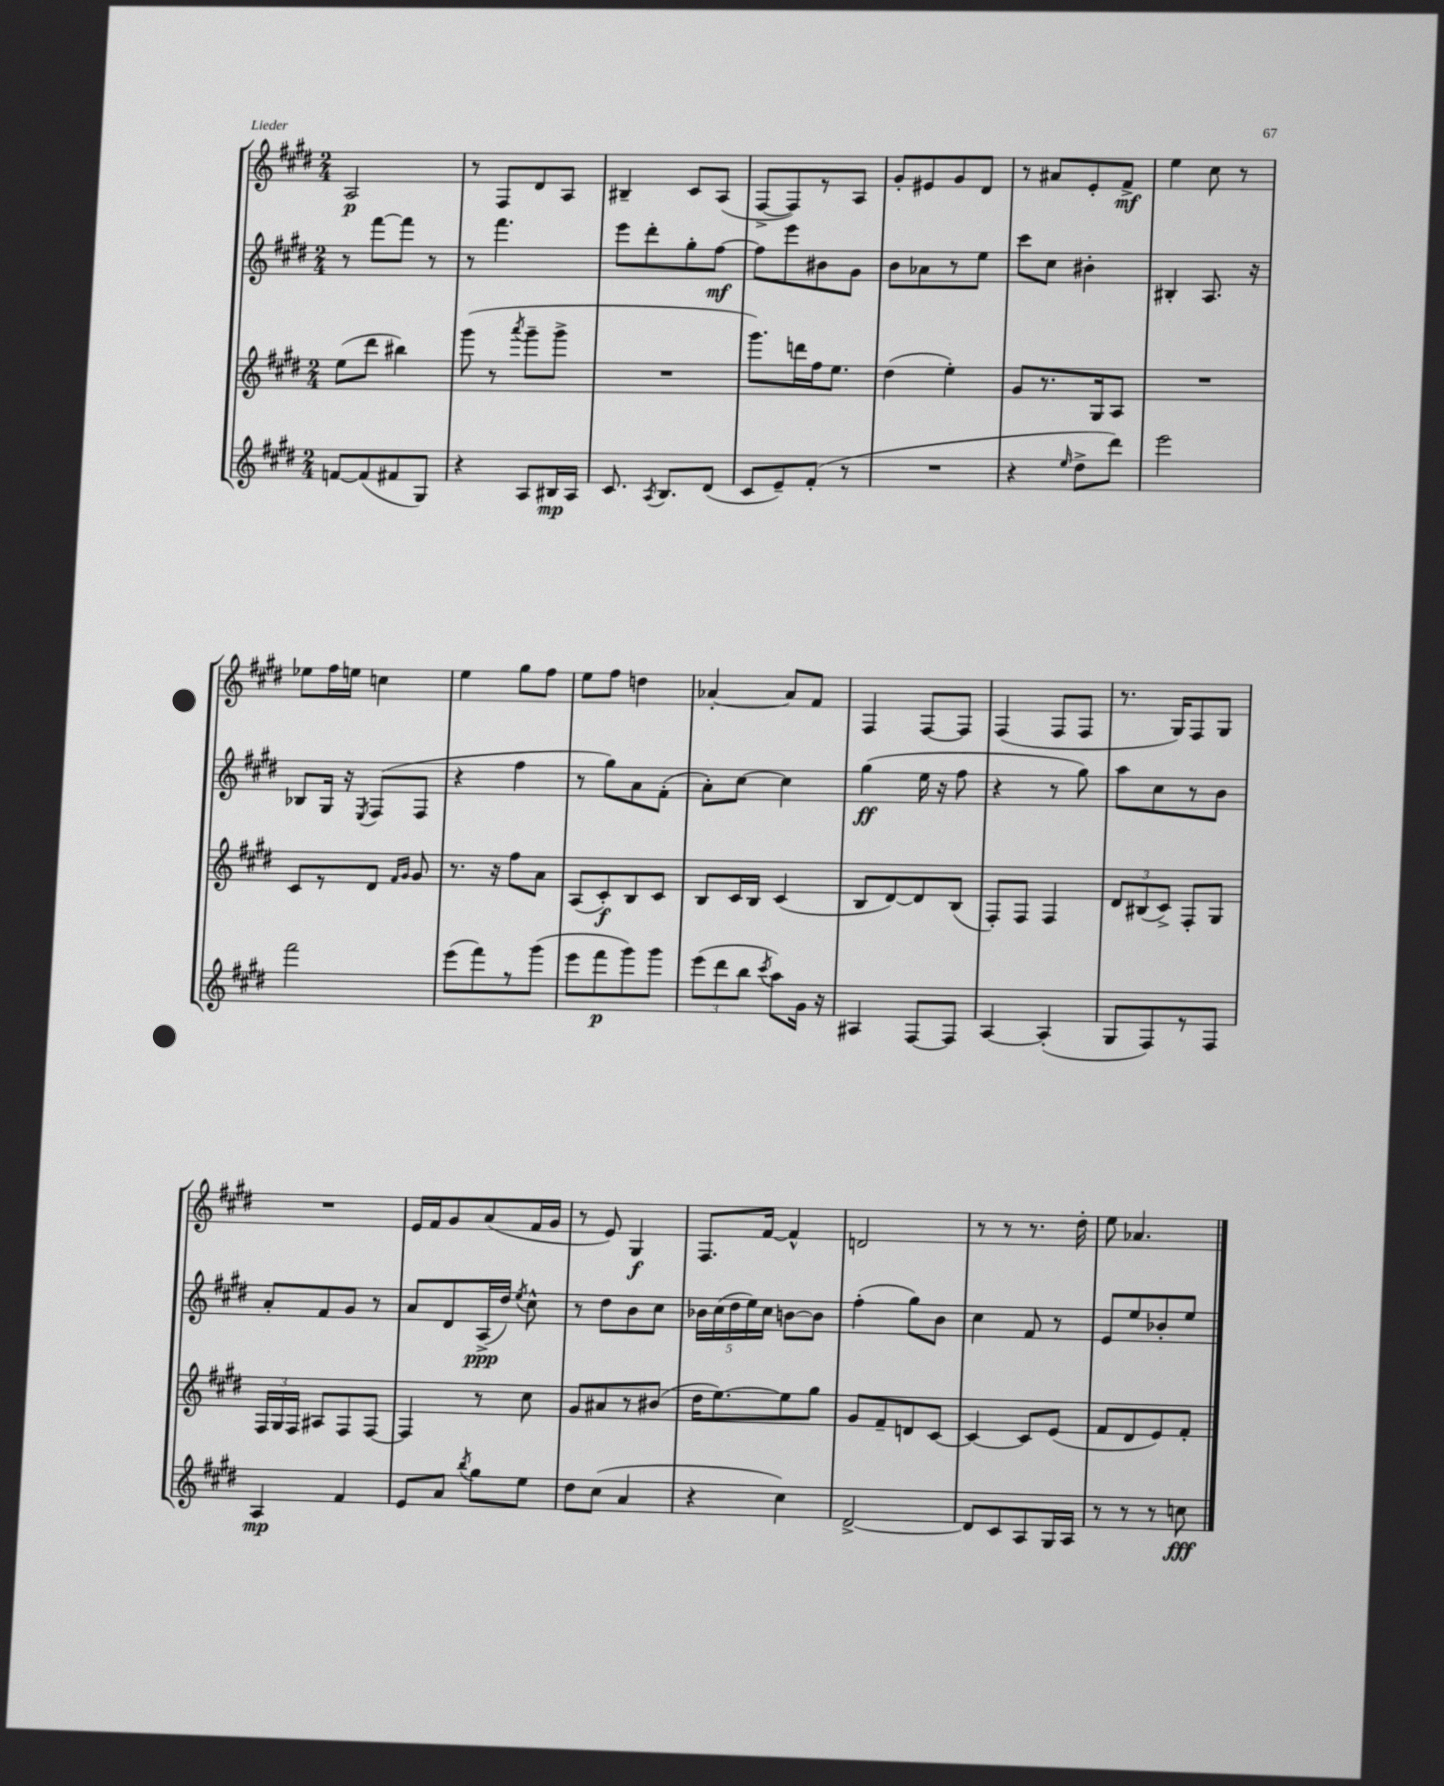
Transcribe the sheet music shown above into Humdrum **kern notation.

**kern	**dynam	**kern	**dynam	**kern	**dynam	**kern	**dynam
*part4	*part4	*part3	*part3	*part2	*part2	*part1	*part1
*staff4	*staff4	*staff3	*staff3	*staff2	*staff2	*staff1	*staff1
*clefG2	*	*clefG2	*	*clefG2	*	*clefG2	*
*k[f#c#g#d#]	*	*k[f#c#g#d#]	*	*k[f#c#g#d#]	*	*k[f#c#g#d#]	*
*M2/4	*	*M2/4	*	*M2/4	*	*M2/4	*
=87	=87	=87	=87	=87	=87	=87	=87
[8fn/L	.	(8ee\L	.	8r	.	2A/	p
(8f/]	.	8ddd#\J	.	[8fff#\L	.	.	.
8f#X/	.	4bb#X\)	.	8fff#\J]	.	.	.
8G#/J)	.	.	.	8r	.	.	.
=88	=88	=88	=88	=88	=88	=88	=88
4r	.	(8ggg#\	.	8r	.	8r	.
.	.	8r	.	4.fff#\	.	8F#/L	.
.	.	8qaaa/	.	.	.	.	.
8A/L	.	8ggg#~\L	.	.	.	8d#/	.
16B#X/L	mp	8ggg#^\J	.	.	.	8A/J	.
16A/JJ	.	.	.	.	.	.	.
=89	=89	=89	=89	=89	=89	=89	=89
8.c#/	.	2r	.	8eee\L	.	4B#X~/	.
.	.	.	.	8ddd#'\	.	.	.
8qA/	.	.	.	.	.	.	.
8.B/L	.	.	.	.	.	.	.
.	.	.	.	8gg#'\	.	8c#/L	.
(8d#/J	.	.	.	[8ff#\J	mf	(8A/J	.
=90	=90	=90	=90	=90	=90	=90	=90
8c#/L	.	8.ggg#\L)	.	8ff#\L]	.	[8F#^/L	.
8e~/)	.	.	.	8eee\	.	8F#/])	.
.	.	16dddn\L	.	.	.	.	.
(8f#'/J	.	16ff#\J	.	8b#X\	.	8r	.
.	.	8.ee\J	.	.	.	.	.
8r	.	.	.	8g#\J	.	8A/J	.
=91	=91	=91	=91	=91	=91	=91	=91
2r	.	(4dd#\	.	8b\L	.	8g#'/L	.
.	.	.	.	8a-X\	.	8e#X/	.
.	.	4ee'\)	.	8r	.	8g#/	.
.	.	.	.	8ee\J	.	8d#/J	.
=92	=92	=92	=92	=92	=92	=92	=92
4r	.	8g#/L	.	8ccc#\L	.	8r	.
.	.	8.r	.	8cc#\J	.	8a#X/L	.
16qqee/	.	.	.	.	.	.	.
8dd#^\L	.	.	.	4b#X'\	.	8e'/	.
.	.	16G#/k	.	.	.	.	.
8ddd#\J)	.	8A/J	.	.	.	8f#^/J	mf
=93	=93	=93	=93	=93	=93	=93	=93
2eee\	.	2r	.	4B#X'/	.	4ee\	.
.	.	.	.	8.A/	.	8cc#\	.
.	.	.	.	.	.	8r	.
.	.	.	.	16r	.	.	.
!!LO:LB:g=z
=94	=94	=94	=94	=94	=94	=94	=94
2fff#\	.	8c#/L	.	8B-X/L	.	8ee-X\L	.
.	.	8r	.	16G#/Jk	.	16ff#\L	.
.	.	.	.	16r	.	16een\JJ	.
.	.	.	.	8qE/	.	.	.
.	.	8d#/J	.	(8F#/L	.	4ccn\	.
.	.	16qqf#/LL	.	.	.	.	.
.	.	16qqg#/JJ	.	.	.	.	.
.	.	8g#/	.	8F#/J	.	.	.
=95	=95	=95	=95	=95	=95	=95	=95
(8eee\L	.	8.r	.	4r	.	4ee\	.
8fff#\)	.	.	.	.	.	.	.
.	.	16r	.	.	.	.	.
8r	.	8ff#\L	.	4ff#\	.	8gg#\L	.
(8ggg#\J	.	8a\J	.	.	.	8ff#\J	.
=96	=96	=96	=96	=96	=96	=96	=96
8eee\L	.	(8A/L	.	8r	.	8ee\L	.
8fff#\	p	8c#'/)	f	8gg#\L)	.	8ff#\J	.
8ggg#\)	.	8B/	.	8a\	.	4ddn\	.
8ggg#\J	.	8c#/J	.	(8f#'\J	.	.	.
=97	=97	=97	=97	=97	=97	=97	=97
(12eee\L	.	8B/L	.	8a'\L)	.	[4a-X'/	.
12ddd#\	.	.	.	.	.	.	.
.	.	16c#/L	.	[8cc#\J	.	.	.
12bb\J	.	.	.	.	.	.	.
.	.	16B/JJ	.	.	.	.	.
8qccc#/	.	.	.	.	.	.	.
8aa\L)	.	(4c#/	.	4cc#\]	.	8a-/L]	.
16g#\Jk	.	.	.	.	.	8f#/J	.
16r	.	.	.	.	.	.	.
=98	=98	=98	=98	=98	=98	=98	=98
4A#X/	.	8B/L	.	(4gg#\	ff	4F#/	.
.	.	[8d#/)	.	.	.	.	.
[8F#/L	.	8d#/]	.	16ee\	.	[8F#/L	.
.	.	.	.	16r	.	.	.
8F#/J]	.	(8B/J	.	8ff#\	.	8F#/J]	.
=99	=99	=99	=99	=99	=99	=99	=99
[4A/	.	8F#'/L)	.	4r	.	(4F#/	.
.	.	8F#/J	.	.	.	.	.
(4A'/]	.	4F#/	.	8r	.	8F#/L	.
.	.	.	.	8gg#\)	.	8F#/J	.
=100	=100	=100	=100	=100	=100	=100	=100
8G#/L	.	12d#/L	.	8aa\L	.	8.r	.
.	.	(12B#X/	.	.	.	.	.
8F#/)	.	.	.	8cc#\	.	.	.
.	.	12c#^/J)	.	.	.	.	.
.	.	.	.	.	.	16G#/KL)	.
8r	.	8F#'/L	.	8r	.	8F#/	.
8F#/J	.	8G#/J	.	8b\J	.	8G#/J	.
!!LO:LB:g=z
=101	=101	=101	=101	=101	=101	=101	=101
4A/	mp	24F#/LL	.	8a'/L	.	2r	.
.	.	24G#/	.	.	.	.	.
.	.	24F#/JJ	.	.	.	.	.
.	.	8A#X/L	.	8f#/	.	.	.
4f#/	.	8F#/	.	8g#/J	.	.	.
.	.	[8F#/J	.	8r	.	.	.
=102	=102	=102	=102	=102	=102	=102	=102
8e/L	.	4F#/]	.	8a/L	.	16e/LL	.
.	.	.	.	.	.	16f#/J	.
8a/J	.	.	.	8d#/	.	8g#/	.
8qbb/	.	.	.	.	.	.	.
8gg#\L	.	8r	.	(16A^/L	ppp	(8a/	.
.	.	.	.	16dd#/JJ)	.	.	.
.	.	.	.	8qee/	.	.	.
8ee\J	.	8cc#\	.	8cc#^^\	.	16f#/L	.
.	.	.	.	.	.	16g#/JJ	.
=103	=103	=103	=103	=103	=103	=103	=103
8dd#\L	.	8g#/L	.	8r	.	8r	.
(8cc#\J	.	8a#X/	.	8dd#\L	.	8e/)	.
4a/	.	8r	.	8b\	.	4G#/	f
.	.	(8b#X/J	.	8cc#\J	.	.	.
=104	=104	=104	=104	=104	=104	=104	=104
4r	.	16dd#\KL	.	20b-X\LL	.	8.F#/L	.
.	.	.	.	(20cc#\	.	.	.
.	.	[8.ee\)	.	.	.	.	.
.	.	.	.	20dd#\	.	.	.
.	.	.	.	20ee\)	.	.	.
.	.	.	.	.	.	[16f#/Jk	.
.	.	.	.	20cc#\JJ	.	.	.
4cc#\)	.	8ee\]	.	[8bn\L	.	4f#^^/]	.
.	.	8gg#\J	.	8b\J]	.	.	.
=105	=105	=105	=105	=105	=105	=105	=105
[2d#^/	.	8g#/L	.	(4ff#'\	.	2dn/	.
.	.	8f#~/	.	.	.	.	.
.	.	8dn/	.	8gg#\L)	.	.	.
.	.	[8c#/J	.	8b\J	.	.	.
=106	=106	=106	=106	=106	=106	=106	=106
8d#/L]	.	4c#/_	.	4cc#\	.	8r	.
8c#/	.	.	.	.	.	8r	.
8A/	.	8c#/L]	.	8f#/	.	8.r	.
16G#/L	.	(8e/J	.	8r	.	.	.
16A/JJ	.	.	.	.	.	16dd#'\	.
=107	=107	=107	=107	=107	=107	=107	=107
8r	.	8f#/L	.	8e/L	.	8ee\	.
8r	.	8d#/	.	8ee/	.	4.a-X/	.
8r	.	8e/)	.	8b-X'/	.	.	.
8ccn\	fff	8f#'/J	.	8ee/J	.	.	.
==	==	==	==	==	==	==	==
*-	*-	*-	*-	*-	*-	*-	*-
